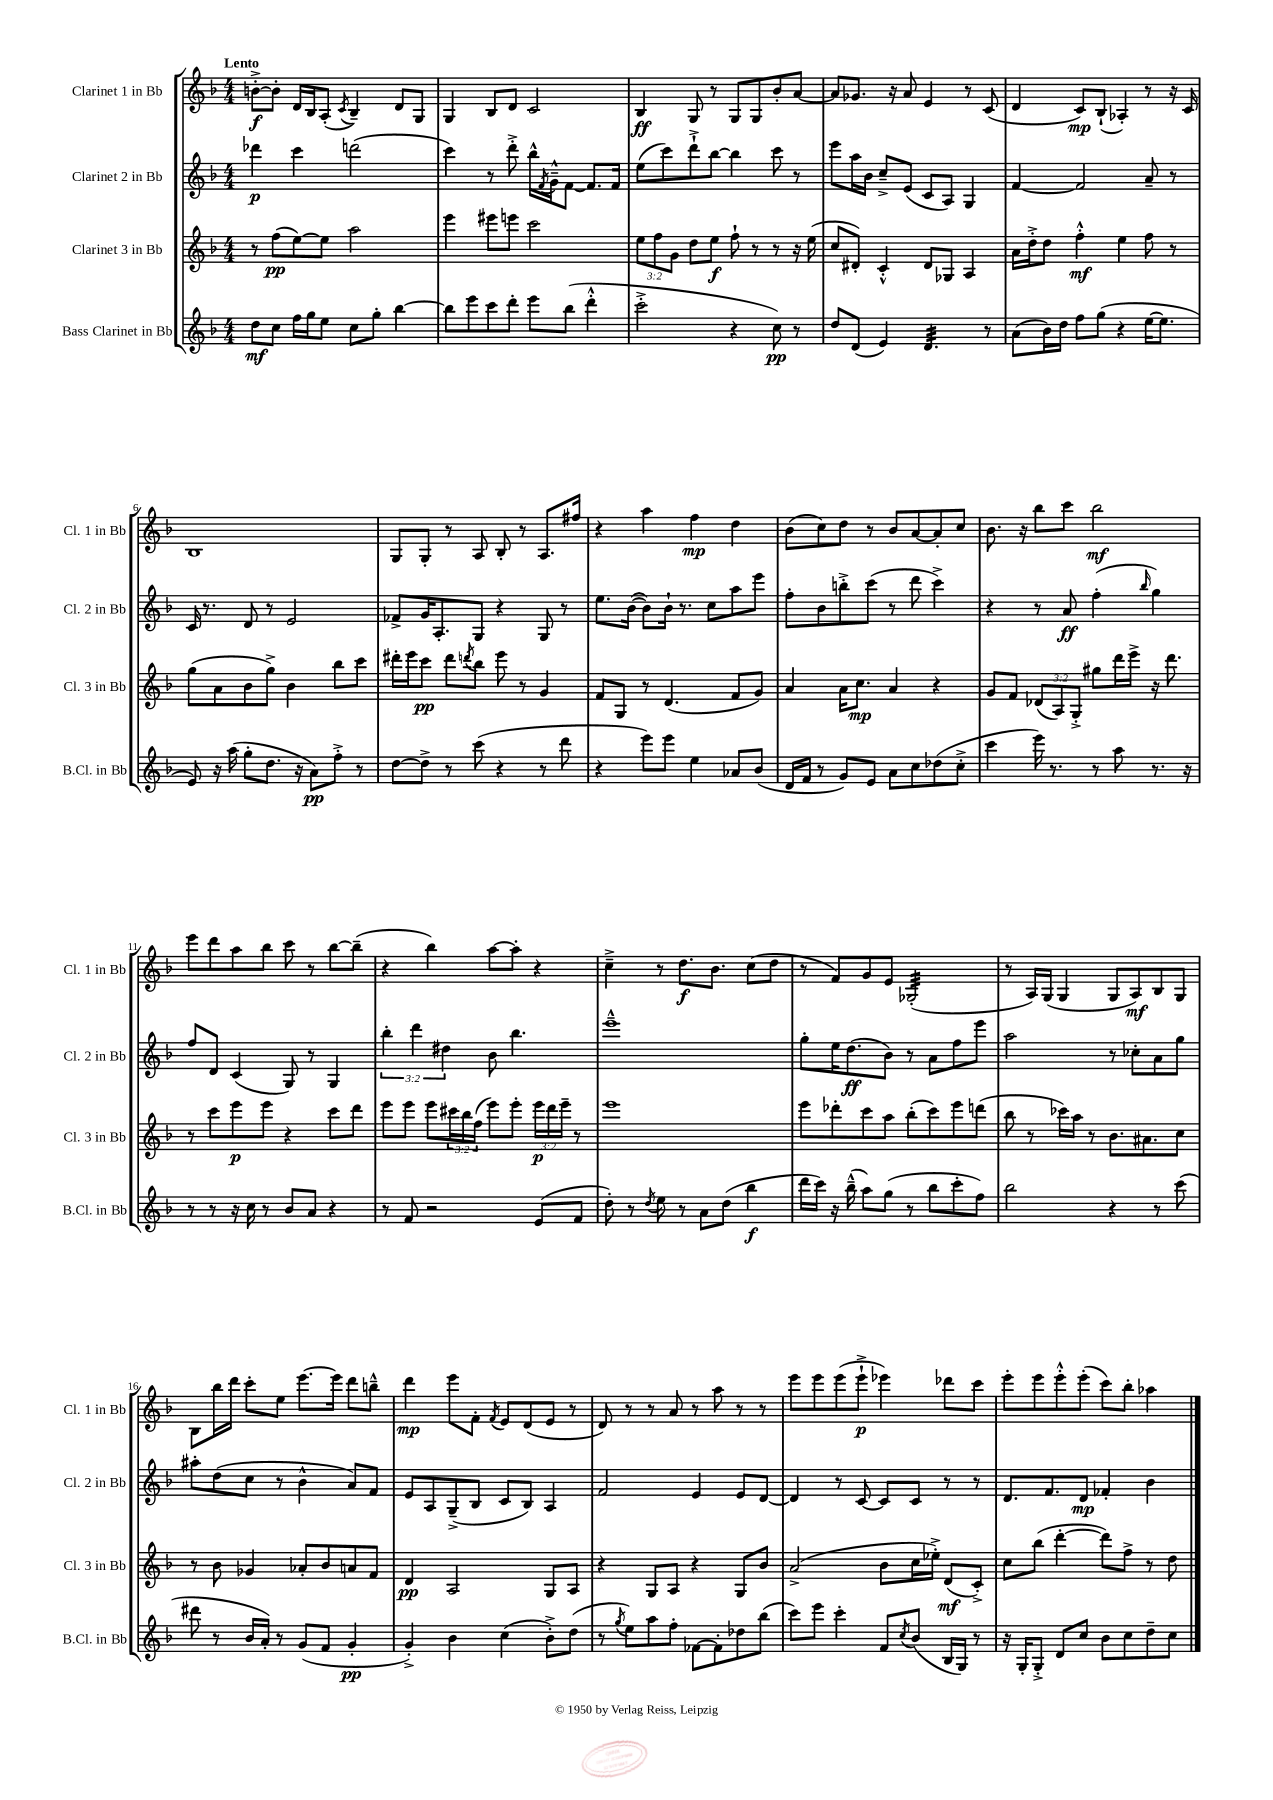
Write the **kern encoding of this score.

**kern	**kern	**kern	**kern
*staff4	*staff3	*staff2	*staff1
*clefG2	*clefG2	*clefG2	*clefG2
*k[b-]	*k[b-]	*k[b-]	*k[b-]
*M4/4	*M4/4	*M4/4	*M4/4
8dd\L	8r	4ddd-\	[8b'^\L
8cc\J	(8ff\L	.	8b'\]J
16ff\LL	[8ee\)	4ccc\	16d/LL
16gg\J	.	.	16B-/J
8ee\J	8ee\]J	.	(8A'/J
.	.	.	8qc/
8cc\L	2aa\	(2ddd\	4B-~/)
8gg'\J	.	.	.
[4bb-\	.	.	8d/L
.	.	.	8G/J
=	=	=	=
8bb-\]L	4eee\	4ccc\)	4G/
8eee\	.	.	.
8ccc\	8eee#\L	8r	8B-/L
8ddd'\J	8eee\J	8ddd'^\	8d/J
8eee\L	2ccc\	16bb-^^\LL	2c/
.	.	8qf/	.
.	.	16g~^^\J	.
(8bb-\J	.	[8f\J	.
4ddd'^^\	.	8.f/]L	.
.	.	16f/Jk	.
=	=	=	=
2ccc'^\	12ee\L	(8ee\L	4B-/
.	12ff\	.	.
.	.	8ccc\)	.
.	12g\J	.	.
.	8dd\L	8ddd`^\	8G/
.	8ee\J	[8bb-\J	8r
4r	8ff`\	4bb-\]	8G/L
.	8r	.	8G/
8cc\)	8r	8ccc\	8b-'/
8r	16r	8r	[8a/J
.	(16ee\	.	.
=	=	=	=
8dd/L	8cc/L	8eee\L	8a/]L
(8d/J	8d#'/J)	16aa\L	8.g-/J
.	.	16b-\JJ	.
4e/)	4c'^^/	8cc~^/L	.
.	.	.	16r
.	.	(8e/J	8a/
4.d/	8d#/L	8c/L	4e/
.	8G-/J	8A/J)	.
.	4A/	4G/	8r
8r	.	.	(8c/
=	=	=	=
(8a\L	16a\LL	[4f/	4d/
.	16dd'^\J	.	.
16b-\L)	8dd\J	.	.
16dd\JJ	.	.	.
8ff\L	4ff'^^\	2f/]	8c/L)
(8gg\J	.	.	(8B-`/J
4r	4ee\	.	4A-'/)
[16ee\LK	8ff\	8a~/	8r
8.ee\]J	.	.	.
.	8r	8r	16r
.	.	.	16c/
=	=	=	=
8e/)	(8gg\L	16c/	1B-
.	.	8.r	.
16r	8a\	.	.
(16aa\	.	.	.
8gg'\L	8b-\	8d/	.
8.dd\J	8gg^\J)	8r	.
.	4b-\	2e/	.
16r	.	.	.
8a\L)	.	.	.
8ff'^\J	8bb-\L	.	.
8r	8ccc\J	.	.
=	=	=	=
[8dd\L	16ddd#'\LL	8f-^/L	8G/L
.	16eee\J	.	.
8dd^\]J	8ccc\J	16g/K	8G'/J
.	.	8.A'/	.
8r	8ddd#\L	.	8r
.	8qddd/	.	.
(8ccc\	8bb-\J	8G/J	8A/
4r	8eee\	4r	8B-'/
.	8r	.	8r
8r	4g/	8G/	8.A/L
8ddd\	.	8r	.
.	.	.	16ff#/Jk
=	=	=	=
4r	8f/L	8.ee\L	4r
.	8G/J	.	.
.	.	([16b-\Jk	.
8eee\L)	8r	8b-\]L)	4aa\
8eee\J	(4.d/	16b-`\Jk	.
.	.	8.r	.
4ee\	.	.	4ff\
.	.	8cc\L	.
8a-/L	8f/L	8aa\	4dd\
(8b-/J	8g/J)	8eee\J	.
=	=	=	=
16d/LL	4a/	8ff'\L	(8b-\L
16f/JJ	.	.	.
8r	.	8b-\	8cc\)
8g/L)	16a\LK	8bb'^\	8dd\J
.	8.cc\J	.	.
8e/J	.	(8ccc\J	8r
8a\L	4a/	8r	8b-/L
8cc\	.	8ddd\	[8a/
(8dd-\	4r	4ccc^\)	8a'/]
8cc'^\J	.	.	8cc/J
=	=	=	=
4ccc\	8g/L	4r	8.b-\
.	8f/J	.	.
.	.	.	16r
16eee\)	(12d-/L	8r	8bb-\L
8.r	.	.	.
.	12A/)	.	.
.	.	8a/	8ccc\J
.	12G'^/J	.	.
8r	8gg#\L	(4ff'\	2bb-\
8aa\	16ddd\L	.	.
.	16eee^\JJ	.	.
.	.	16qqbb-/	.
8.r	16r	4gg\)	.
.	8.ddd\	.	.
16r	.	.	.
=	=	=	=
8r	8r	8ff/L	8eee\L
8r	8ccc\L	8d/J	8ddd\
16r	8eee\	(4c/	8aa\
16cc\	.	.	.
8r	8eee\J	.	8bb-\J
8b-/L	4r	8G/)	8ccc\
8a/J	.	8r	8r
4r	8ccc\L	4G/	[8bb-\L
.	8ddd\J	.	(8bb-~\]J
=	=	=	=
8r	8eee\L	6bb-'\	4r
8f/	8eee\J	.	.
.	.	6ddd\	.
2r	8eee\L	.	4bb-\)
.	.	6dd#\	.
.	24ccc#\L	.	.
.	24bb-\	.	.
.	(24ff\JJ	.	.
.	8eee\L)	8b-\	[8aa\L
.	8eee'\J	4.bb-\	8aa'\]J
(8e/L	24eee\LL	.	4r
.	24ddd\	.	.
.	24eee~\JJ	.	.
8f/J	8r	.	.
=	=	=	=
8dd'\)	1eee	1eee~^^	4cc~^\
8r	.	.	.
8qdd/	.	.	.
8ee\	.	.	8r
8r	.	.	8.dd\L
8a\L	.	.	.
.	.	.	8.b-\J
(8dd\J	.	.	.
4bb-\	.	.	(8cc\L
.	.	.	8dd\J
=	=	=	=
16ddd\LL	8eee\L	8gg'\L	8r
16ccc\JJ)	.	.	.
16r	8ddd-'\	16ee\K	8f/L)
(16bb-~^^\	.	(8.dd\	.
8aa\L)	8ccc\	.	8g/
(8gg\J	8aa\J	8b-\J)	8e/J
8r	(8bb-'\L	8r	(2G-'/
8bb-\L	8ccc\)	8a\L	.
8ccc'\	8eee\	8ff\	.
8ff\J)	(8ddd\J	8eee\J	.
=	=	=	=
2bb-\	8bb-\	2aa\	8r
.	8r	.	16A/LL)
.	.	.	(16G/JJ
.	16ccc-\LL)	.	4G/
.	16aa\JJ	.	.
.	8r	.	.
4r	8.b-\L	8r	8G/L
.	.	8cc-'\L	8A/)
.	8.a#\	.	.
8r	.	8a\	8B-/
(8ccc\	8cc\J	8gg\J	8G/J
=	=	=	=
8ddd#\	8r	8aa#'\L	8B-\L
8r	8b-\	(8dd\	16bb-\L
.	.	.	16ddd\JJ
16b-/LL	4g-/	8cc\J	8ccc'\L
16a'/JJ)	.	.	.
8r	.	8r	8ee\J
(8g/L	8a-'/L	4b-^^\	[8.eee\L
8f/J	8b-/	.	.
.	.	.	16eee\]Jk
4g'/	8a/	8a/L)	8ddd\L
.	8f/J	8f/J	8bb~^^\J
=	=	=	=
4g'^/)	4d/	8e/L	4ddd\
.	.	8A/	.
4b-\	2A/	(8G~^/	8eee\L
.	.	8B-/J	8f'\J
.	.	.	8qf/
(4cc\	.	8c/L	8e/L
.	.	8B-/J)	(8d/
8b-'^\L)	8G/L	4A/	8e/J
(8dd\J	8A/J	.	8r
=	=	=	=
8r	4r	2f/	8d/)
8qgg/	.	.	.
8ee\L)	.	.	8r
8aa\	8G/L	.	8r
8ff'\J	8A/J	.	8a/
[8f-\L	4r	4e/	8r
8f-'\]	.	.	8aa\
8dd-\	8G/L	8e/L	8r
(8bb-\J	8b-/J	[8d/J	8r
=	=	=	=
8ccc\L)	(2a^/	4d/]	8eee\L
8eee\J	.	.	8eee\
4ccc'\	.	8r	(8eee\
.	.	[8c/	8eee`^\J
8f/L	8b-\L	8c/]L	4eee-\)
8qcc/	.	.	.
(8b-/J	16cc\L	8c/J	.
.	16ee-'^\JJ)	.	.
16B-/LL	(8d/L	8r	8ddd-\L
16G/JJ)	.	.	.
8r	8c'^/J)	8r	8ccc\J
=	=	=	=
16r	8cc\L	8.d/L	8eee'\L
16G'/LK	.	.	.
8G'^/J	(8bb-\J	.	8eee\
.	.	8.f/	.
8d/L	[4ddd'\	.	8eee'^^\
8cc/J	.	8d/J	(8eee'\J
8b-\L	8ddd\]L)	4f-'/	8ccc\L)
8cc\	8ff^\J	.	8bb-'\J
8dd~\	8r	4b-\	4aa-\
8cc\J	8dd\	.	.
==	==	==	==
*-	*-	*-	*-
